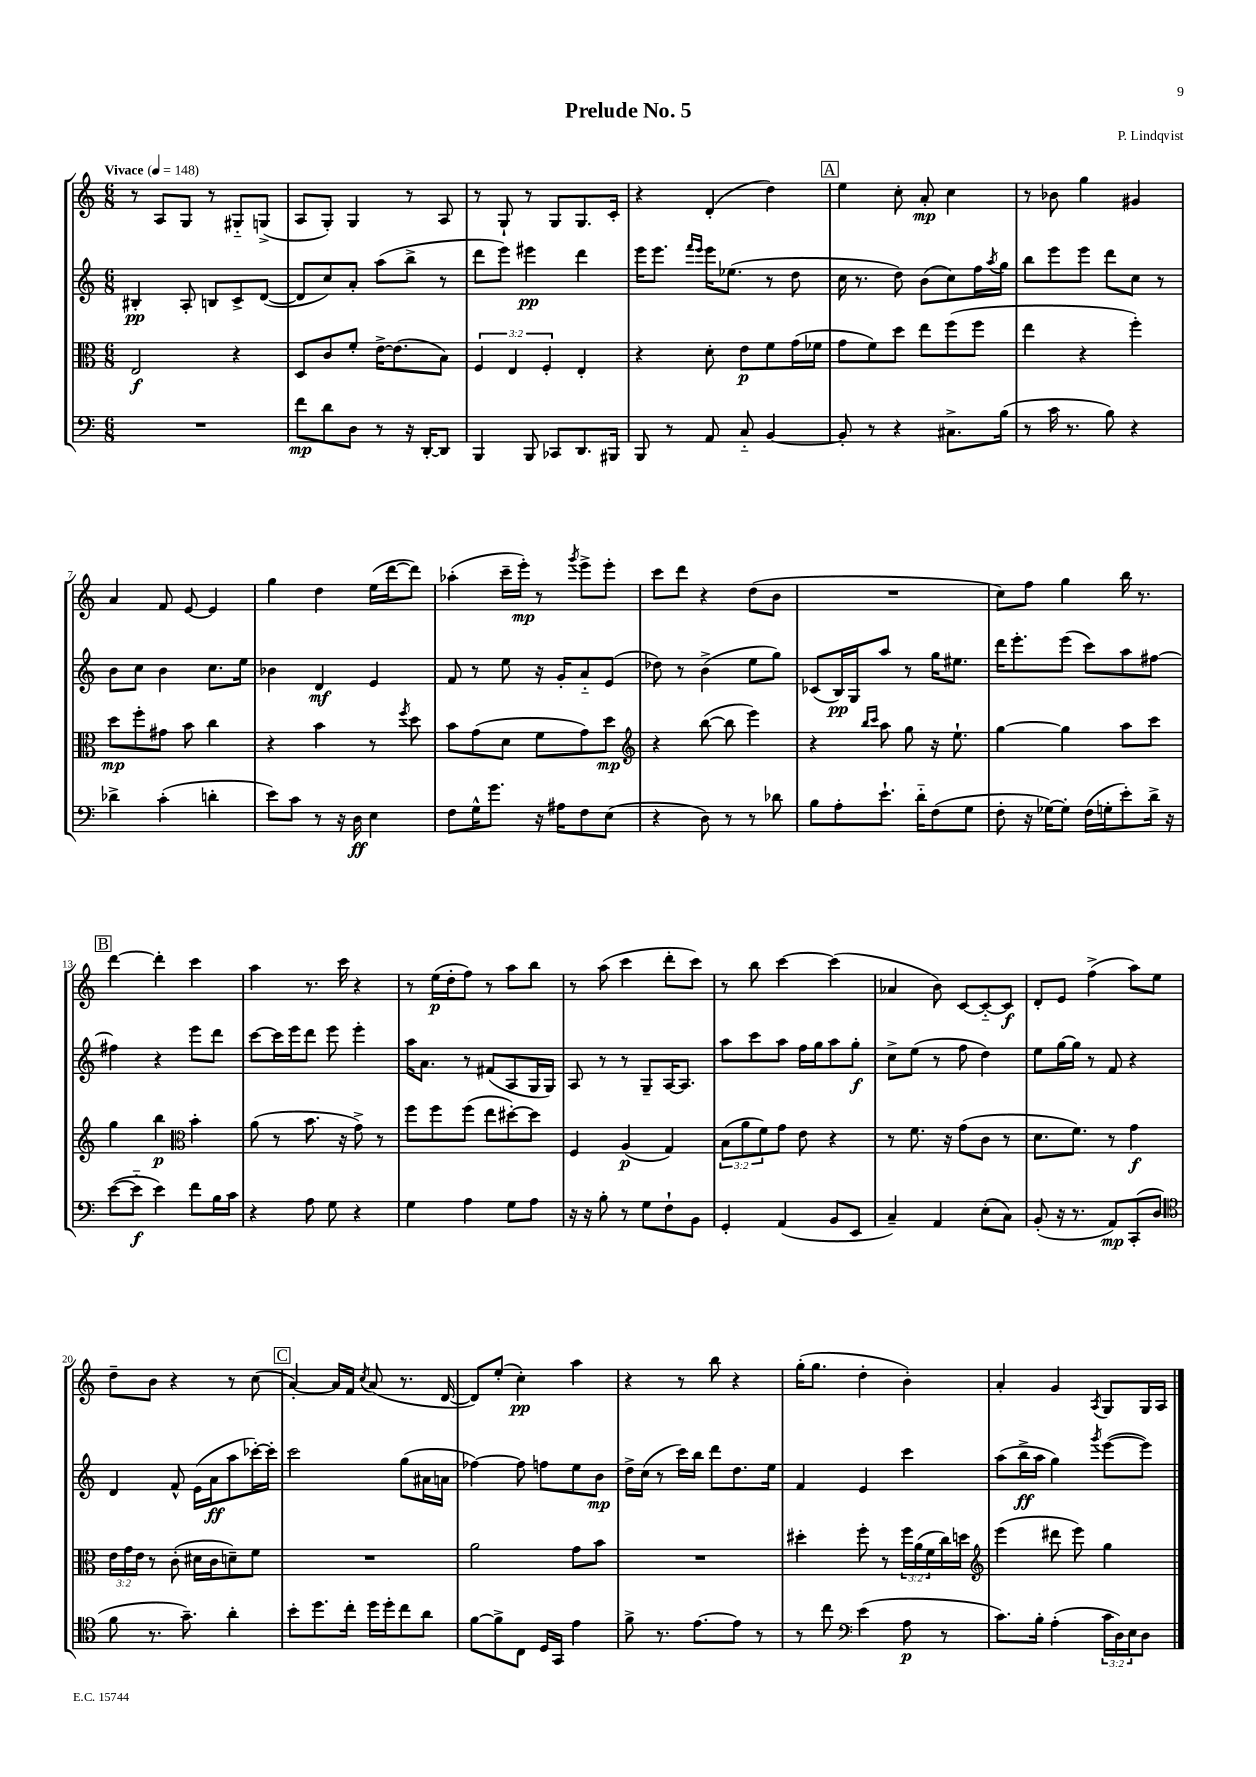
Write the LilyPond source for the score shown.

\header { title = "Prelude No. 5" composer = "P. Lindqvist" }
<<
\new StaffGroup <<
\new Staff = "s0" {
    \clef treble \key c \major \numericTimeSignature \time 6/8 \tempo "Vivace" 4 = 148
    r8 a8 g8 r8 gis8-_ g8->( |
    a8 g8-.) g4 r8 a8 |
    r8 g8-! r8 g8 g8. c'16-. |
    r4 d'4-.( d''4) |
    \mark \markup { \box "A" } e''4 c''8-. a'8-.\mp c''4 |
    r8 bes'8 g''4 gis'4 |
    a'4 f'8 e'8~ e'4 |
    g''4 d''4 e''16( d'''16~ d'''8) |
    aes''4-.( c'''16-- e'''16-.\mp) r8 \acciaccatura { g'''8 } e'''8-> e'''8-. |
    c'''8 d'''8 r4 d''8( b'8 |
    R2. |
    c''8) f''8 g''4 b''16 r8. |
    \mark \markup { \box "B" } d'''4~ d'''4-. c'''4 |
    a''4 r8. c'''16 r4 |
    r8 e''16\p( d''16-. f''8) r8 a''8 b''8 |
    r8 a''8( c'''4 d'''8-. c'''8) |
    r8 b''8 c'''4~ c'''4( |
    aes'4 b'8) c'8~ c'8~-_ c'8\f |
    d'8-. e'8 f''4->( a''8) e''8 |
    d''8-- b'8 r4 r8 c''8( |
    \mark \markup { \box "C" } a'4~-.) a'16 f'16 \acciaccatura { c''8 } a'8( r8. d'16~ |
    d'8) e''8-.( c''4-.\pp) a''4 |
    r4 r8 b''8 r4 |
    g''16-.( g''8. d''4-. b'4-.) |
    a'4-. g'4 \acciaccatura { a8 } g8 g16 a16 \bar "|." |
}
\new Staff = "s1" {
    \clef treble \key c \major \numericTimeSignature \time 6/8
    bis4-.\pp a8-. b8 c'8-> d'8~( |
    d'8 c''8) a'8-. a''8( b''8-> r8 |
    d'''8 e'''8) eis'''4\pp d'''4 |
    e'''16 e'''8. \grace { f'''16 e'''16 } e'''16 ees''8.( r8 d''8 |
    \mark \markup { \box "A" } c''16 r8. d''8) b'8( c''8) f''16 \acciaccatura { a''8 } g''16 |
    b''8 e'''8 e'''8 d'''8 c''8 r8 |
    b'8 c''8 b'4 c''8. e''16 |
    bes'4 d'4\mf e'4 |
    f'8 r8 e''8 r16 g'16-. a'8-_ e'8( |
    des''8) r8 b'4->( e''8 g''8) |
    ces'8( b16\pp) g16 a''8 r8 g''16 eis''8. |
    d'''16 e'''8.-. e'''8( c'''8) a''8 fis''8~ |
    \mark \markup { \box "B" } fis''4 r4 e'''8 d'''8 |
    c'''8~ c'''16 e'''16 d'''8 e'''8 e'''4-. |
    a''16 a'8. r8 fis'8( a8 g16 g16) |
    a8 r8 r8 g8-- a16~ a8. |
    a''8 c'''8 a''8 f''16 g''16 a''8 g''8-.\f |
    c''8-> e''8( r8 f''8 d''4) |
    e''8 g''16~ g''16 r8 f'8 r4 |
    d'4 f'8-^ e'16( a'16\ff a''8 ces'''16~-.) ces'''16-. |
    \mark \markup { \box "C" } c'''2 g''8( ais'16 a'16 |
    fes''4~) fes''8 f''8 e''8 b'8\mp |
    d''16-> c''16( r8 c'''16) b''16 d'''8 d''8. e''16 |
    f'4 e'4 c'''4 |
    a''8( b''16->\ff a''16 g''4) \acciaccatura { g'''8 } e'''8~( e'''8) \bar "|." |
}
\new Staff = "s2" {
    \clef alto \key c \major \numericTimeSignature \time 6/8 \override Staff.TupletNumber.text = #tuplet-number::calc-fraction-text
    e2\f r4 |
    d8 c'8 f'8-. e'16~-> e'8.( b8) |
    \tuplet 3/2 { f4 e4 f4-. } e4-. |
    r4 d'8-. e'8\p f'8 g'16( fes'16 |
    \mark \markup { \box "A" } g'8 f'8) d''8 e''8 f''8( f''8 |
    e''4 r4 f''4-.) |
    d''8\mp f''8-. gis'8 b'8 c''4 |
    r4 b'4 r8 \acciaccatura { f''8 } d''8 |
    b'8 g'8( d'8 f'8 g'8) d''8\mp |
    \clef treble r4 b''8~( b''8 e'''4) |
    r4 \grace { b''16 c'''16 } a''8 g''8 r16 e''8.-! |
    g''4~ g''4 a''8 c'''8 |
    \mark \markup { \box "B" } g''4 b''4\p \clef alto b'4-. |
    a'8( r8 b'8. r16 g'8->) r8 |
    f''8 f''8 f''8( e''8 dis''8~-.) dis''8 |
    f4 a4\p( g4) |
    \tuplet 3/2 { b8( a'8 f'8) } g'8 e'8 r4 |
    r8 f'8. r16 g'8( c'8 r8 |
    d'8. f'8.) r8 g'4\f |
    \tuplet 3/2 { e'16 g'16 e'16 } r8 c'8-.( dis'16 c'16 d'8--) f'8 |
    \mark \markup { \box "C" } R2. |
    a'2 g'8 b'8 |
    R2. |
    dis''4-. f''8-. r8 \tuplet 3/2 { f''16 a'16( f'16 } c''16) d''16 |
    \clef treble e'''4( dis'''8 e'''8) g''4 \bar "|." |
}
\new Staff = "s3" {
    \clef bass \key c \major \numericTimeSignature \time 6/8 \override Staff.TupletNumber.text = #tuplet-number::calc-fraction-text
    R2. |
    f'8\mp d'8 d8 r8 r16 d,16~-. d,8 |
    b,,4 b,,8 ces,8 d,8. bis,,16 |
    b,,8 r8 a,8 c8-_ b,4~ |
    \mark \markup { \box "A" } b,8-. r8 r4 cis8.-> b16( |
    r8 c'16 r8. b8) r4 |
    des'4-> c'4-.( d'4-. |
    e'8) c'8 r8 r16 d16\ff e4 |
    f8 g16-^ g'8. r16 ais16 f8 e8( |
    r4 d8) r8 r8 des'8 |
    b8 a8-. e'8.-! d'16-_ f8( g8 |
    f8-. r16 ges16~) ges8-. f16( g16-. e'8-.) d'16-> r16 |
    \mark \markup { \box "B" } e'8~( e'8-_\f e'4) f'8 b16 c'16 |
    r4 a8 g8 r4 |
    g4 a4 g8 a8 |
    r16 r16 b8-. r8 g8 f8-! b,8 |
    g,4-. a,4( b,8 e,8 |
    c4--) a,4 e8-.( c8) |
    b,8-.( r16 r8. a,8\mp) c,8-.( d8 |
    \clef tenor f'8 r8. g'8.--) a'4-. |
    \mark \markup { \box "C" } b'8-. d''8. c''16-. d''16 d''16-. c''8 a'8 |
    f'8~ f'8-> c8 d16 g,16 e'4 |
    f'8-> r8. e'8.~ e'8 r8 |
    r8 c''8 \clef bass e'4( a8\p r8 |
    c'8.) b16-. a4-.( \tuplet 3/2 { c'16 d16) e16 } d8 \bar "|." |
}
>>
>>
